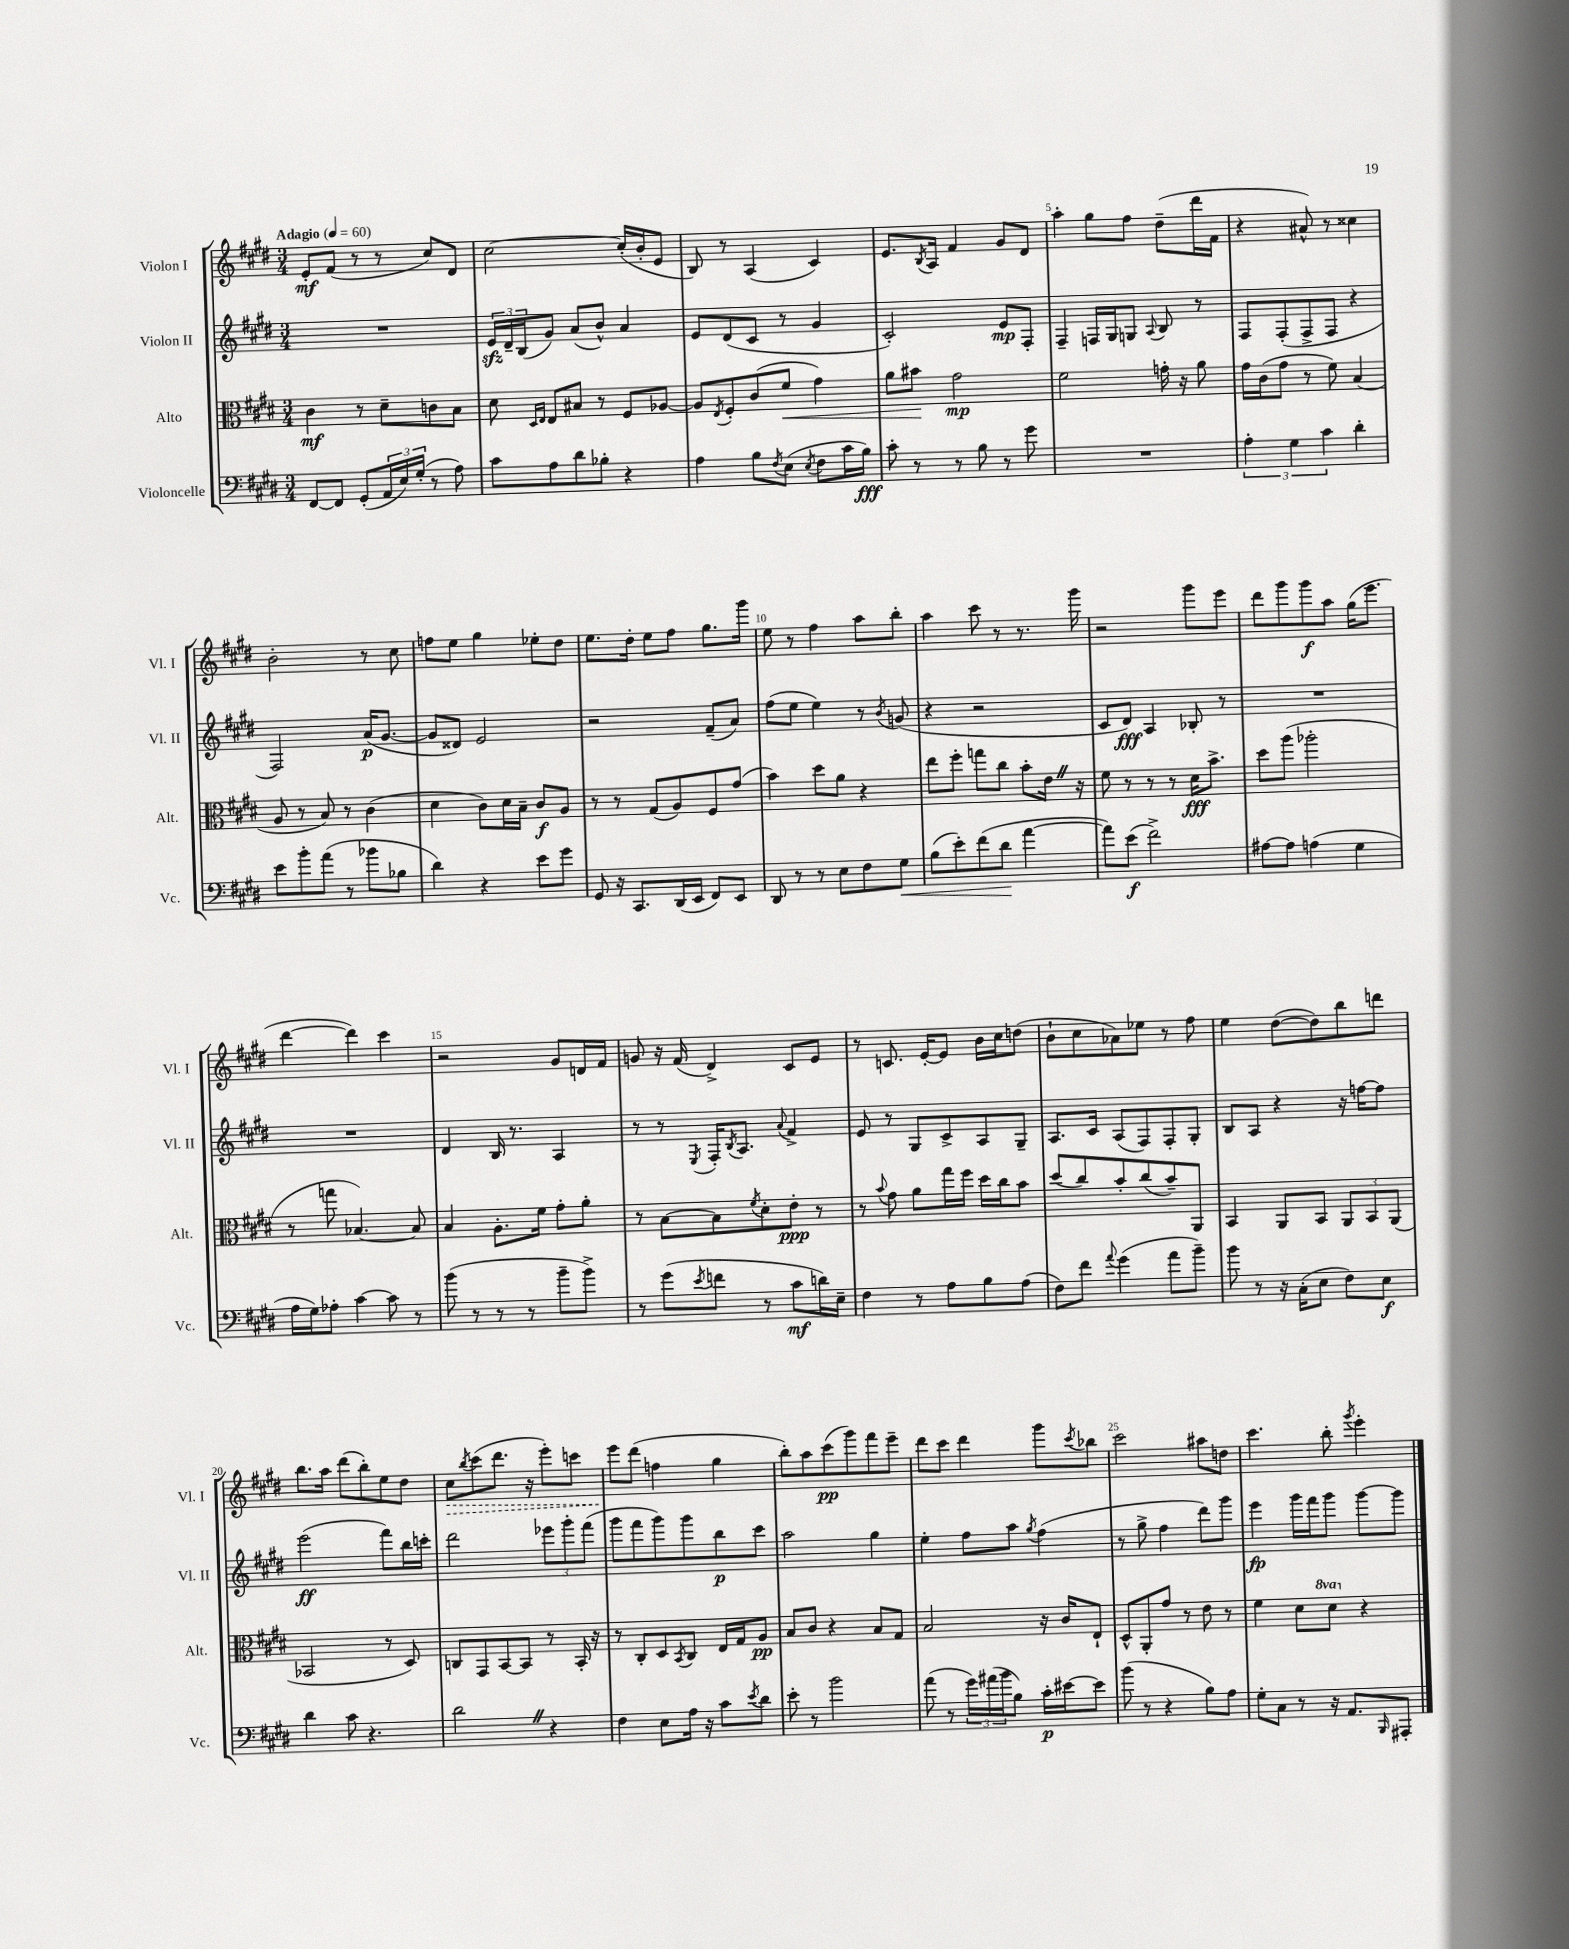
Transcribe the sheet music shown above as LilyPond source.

<<
\new StaffGroup <<
\new Staff = "s0" \with { instrumentName = "Violon I" shortInstrumentName = "Vl. I" } {
    \clef treble \key e \major \numericTimeSignature \time 3/4 \tempo "Adagio" 4 = 60
    e'8-.\mf fis'8( r8 r8 cis''8) dis'8 |
    cis''2~ cis''16-.( b'16-. e'8 |
    b8) r8 a4( cis'4) |
    e'8. \acciaccatura { b8 } a16 fis'4 gis'8 dis'8 |
    a''4-. gis''8 fis''8 dis''8--( dis'''16 fis'16 |
    r4 ais'8-^) r8 cisis''4 |
    b'2-. r8 cis''8 |
    f''8 e''8 gis''4 ees''8-. dis''8 |
    e''8. dis''16-. e''8 fis''8 gis''8. gis'''16 |
    e''8 r8 fis''4 a''8 b''8-. |
    a''4 cis'''8 r8 r8. gis'''16 |
    r2 gis'''8 e'''8 |
    dis'''8 gis'''8 gis'''8\f a''8 gis''16( e'''8. |
    dis'''4~ dis'''4) cis'''4 |
    r2 gis'8 d'16 fis'16 |
    g'8 r16 fis'16( dis'4->) cis'8 e'8 |
    r8 c'8. e'16~-. e'8 b'16 cis''16 d''8( |
    b'8-! cis''8 aes'8) ees''8 r8 fis''8 |
    e''4 dis''8~( dis''8) b''8 d'''8 |
    b''8. a''16 dis'''8( b''8-.) e''8 dis''8 |
    \once \override Hairpin.style = #'dashed-line cis''8\> \acciaccatura { b''8 } cis'''8( dis'''8. r16 e'''8-.) c'''8 |
    e'''8\! dis'''8( f''4 gis''4 |
    b''8-.) a''8 cis'''8\pp( gis'''8) fis'''8 e'''8-- |
    dis'''8 cis'''8 dis'''4 gis'''8 \acciaccatura { cis'''8 } bes''8 |
    cis'''2 ais''8 d''8 |
    cis'''4. b''8-. \acciaccatura { gis'''8 } e'''4-. \bar "|." |
}
\new Staff = "s1" \with { instrumentName = "Violon II" shortInstrumentName = "Vl. II" } {
    \clef treble \key e \major \numericTimeSignature \time 3/4
    R2. |
    \tuplet 3/2 { e'16\sfz dis'16-- b16( } gis'8) a'8( b'8-^) a'4 |
    e'8 dis'8( cis'8 r8 gis'4 |
    cis'2-.) e'8\mp fis8-. |
    fis4-- f16 gis16 g8 \appoggiatura { a8 } b8 r8 |
    fis8 fis8-.( fis8-> fis8 r4 |
    fis2) a'16\p( gis'8.~ |
    gis'8 disis'8) e'2 |
    r2 fis'8--( a'8) |
    fis''8( e''8 e''4) r8 \acciaccatura { b'8 } g'8( |
    r4 r2 |
    cis'8 dis'8\fff) a4 bes8-. r8 |
    R2. |
    R2. |
    dis'4 b16 r8. a4 |
    r8 r8 \acciaccatura { e8 } fis16-. \acciaccatura { b8 } a8. \appoggiatura { a'8 } fis'4-> |
    e'8 r8 gis8 cis'8-> a8 gis8-- |
    a8. cis'16 a8( fis8) fis8-. gis8-. |
    b8 a8 r4 r16 f''16~ f''8 |
    e'''2\ff( fis'''8) b''16 c'''16-. |
    dis'''2 \tuplet 3/2 { ees'''8 gis'''8-. fis'''8( } |
    gis'''8 fis'''8 gis'''8) gis'''8 b''8\p cis'''8 |
    a''2 gis''4 |
    e''4-. fis''8 a''8 \acciaccatura { gis''8 } fis''4( |
    r8 gis''8-> fis''4 dis'''8) gis'''8 |
    e'''4\fp gis'''16 fis'''16 gis'''8 gis'''8~ gis'''8 \bar "|." |
}
\new Staff = "s2" \with { instrumentName = "Alto" shortInstrumentName = "Alt." } {
    \clef alto \key e \major \numericTimeSignature \time 3/4 \set Staff.ottavationMarkups = #ottavation-simple-ordinals
    cis'4\mf r8 dis'8-- c'8 b8 |
    dis'8 \grace { dis16 e16 } e8 bis8 r8 fis8 aes8~ |
    aes8 \acciaccatura { e8 } fis8-. cis'8( fis'8\< gis'4) |
    a'8 bis'8\! gis'2\mp |
    fis'2 g'16-. r16 a'8 |
    gis'16 cis'16( gis'8 r8 fis'8) b4( |
    a8 r8 b8) r8 cis'4( |
    dis'4 cis'8) dis'16 b16-- cis'8\f a8 |
    r8 r8 gis8( a8) fis8 gis'8( |
    b'4) dis''8 a'8 r4 |
    e''8 fis''8-. g''8 cis''8 b'8-. e'16 \once \override BreathingSign.text = \markup { \musicglyph "scripts.caesura.straight" } \breathe r16 |
    fis'8 r8 r8 r8 dis'16\fff b'8.-> |
    dis''8 a''8( aes''2-. |
    r8 g''8 bes4.~) bes8 |
    b4 a8.-. fis'16 gis'8-. a'8-. |
    r8 b8~ b8 \acciaccatura { fis'8 } dis'8-. e'8-.\ppp r8 |
    r8 \appoggiatura { b'8 } gis'8 a'8 gis''16 fis''16 dis''16 cis''16 b'8 |
    dis''8( cis''8) b'8-. cis''8( b'8--) a,8 |
    b,4 a,8 b,8 \tuplet 3/2 { a,8 b,8 a,8( } |
    bes,2 r8 dis8) |
    c8 gis,8 b,8~ b,8 r8 b,16-. r16 |
    r8 cis8-. dis8 \acciaccatura { b,8 } cis8 e16 gis16 a8\pp |
    b8 cis'8 r4 b8 gis8 |
    b2 r16 cis'16 e8-! |
    dis8-^ a,8-. gis'8 r8 e'8 r8 |
    fis'4 dis'8 \ottava #1 dis''8 \ottava #0 r4 \bar "|." |
}
\new Staff = "s3" \with { instrumentName = "Violoncelle" shortInstrumentName = "Vc." } {
    \clef bass \key e \major \numericTimeSignature \time 3/4
    fis,8~ fis,8 gis,8-.( \tuplet 3/2 { a,16 e16) gis16-.( } r8 a8) |
    cis'8 a8 dis'8 bes8-. r4 |
    a4 b8 \acciaccatura { fis8 } e8( \acciaccatura { e8 } fis8 cis'16 b16\fff) |
    cis'8-. r8 r8 b8 r8 gis'8 |
    R2. |
    \tuplet 3/2 { a4-. gis4 cis'4 } dis'4-. |
    e'8 b'8-. a'8( r8 bes'8 bes8 |
    dis'4) r4 e'8 gis'8 |
    gis,8 r16 cis,8. dis,16( e,16 fis,8) e,8 |
    dis,8 r8 r8 e8 fis8 gis8\< |
    b8( e'8-.) fis'8( dis'8\! a'4~ |
    a'8) e'8\f( fis'2->) |
    ais8~ ais8 a4( gis4 |
    a16 gis16) aes8-. cis'4~ cis'8 r8 |
    b'8( r8 r8 r8 b'8-- b'8->) |
    r8 gis'8( \acciaccatura { e'8 } f'8 r8 cis'8\mf d'16) e16-- |
    fis4 r8 a8 b8 a8( |
    fis8) fis'8 \appoggiatura { a'8 } gis'4( a'8 b'8--) |
    b'8 r8 r16 cis16-.( e8 fis8) e8\f |
    dis'4 cis'8 r4. |
    dis'2 \once \override BreathingSign.text = \markup { \musicglyph "scripts.caesura.straight" } \breathe r4 |
    fis4 e8 a16 r16 cis'8 \acciaccatura { e'8 } dis'8 |
    e'8-. r8 b'2 |
    a'8( r8 \tuplet 3/2 { gis'16) ais'16( b'16 } b8) cis'16-.\p eis'16~ eis'8 |
    b'8( r8 r4 b8) a8 |
    gis8-. cis8 r8 r16 a,8. \grace { b,,16 } ais,,8-. \bar "|." |
}
>>
>>
\layout { \context { \Score \override BarNumber.break-visibility = ##(#f #t #t) barNumberVisibility = #(every-nth-bar-number-visible 5) } }
